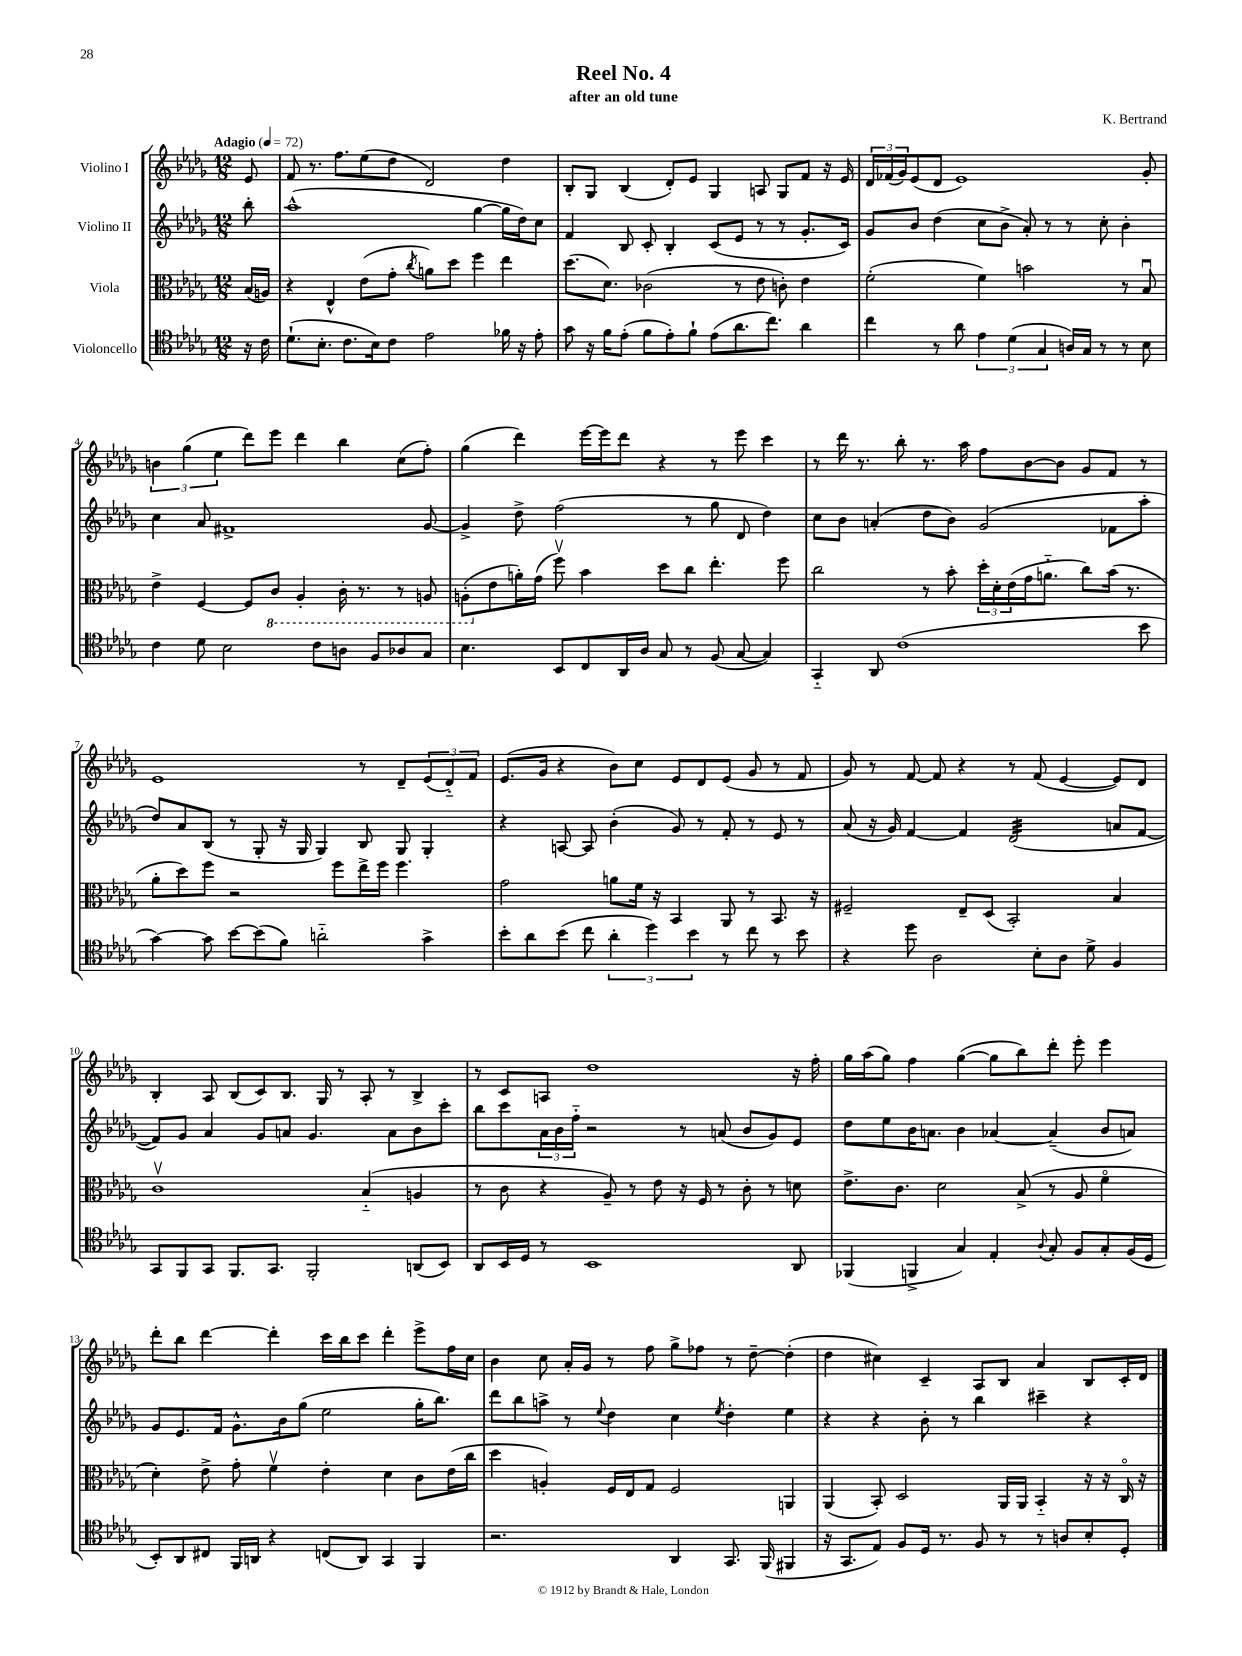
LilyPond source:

\header { title = "Reel No. 4" composer = "K. Bertrand" subtitle = "after an old tune" }
<<
\new StaffGroup <<
\new Staff = "s0" \with { instrumentName = "Violino I" } {
    \clef treble \key des \major \numericTimeSignature \time 12/8 \partial 8 \tempo "Adagio" 4 = 72
    ees'8 |
    f'8 r8. f''8. ees''8( des''8 des'2) des''4 |
    bes8-. ges8 bes4( des'8-.) ees'8 ges4 a8 ges8 f'8 r16 ees'16 |
    \tuplet 3/2 { des'16 fes'16( ges'16) } ees'8( des'8 ees'1) ges'8-. |
    \tuplet 3/2 { b'4 ges''4( ees''4 } des'''8) ees'''8 des'''4 bes''4 c''8( f''8-.) |
    ges''4( des'''4) ees'''16~ ees'''16 des'''8 r4 r8 ees'''8 c'''4 |
    r8 des'''16 r8. bes''8-. r8. aes''16 f''8 bes'8~ bes'8 ges'8 f'8 r8 |
    ees'1 r8 des'8-- \tuplet 3/2 { ees'8( des'8-_) f'8 } |
    ees'8.( ges'16 r4 bes'8) c''8 ees'8 des'8 ees'8( ges'8 r8 f'8 |
    ges'8) r8 f'8~ f'8 r4 r8 f'8( ees'4~ ees'8) des'8 |
    bes4-. aes8 bes8( c'8) bes8. ges16 r8 aes8-. r8 bes4-> |
    r8 c'8 a8 des''1 r16 f''16-. |
    ges''16 aes''16( ges''8) f''4 ges''4~( ges''8 bes''8) des'''8-. ees'''8-. ees'''4 |
    des'''8-. bes''8 des'''4~ des'''4-. c'''16 bes''16 c'''8 des'''4-. ees'''8-> f''16 c''16 |
    bes'4 c''8 aes'16-. ges'16 r8 f''8 ges''8-> fes''8 r8 des''8~-- des''4-.( |
    des''4 cis''4) c'4-- aes8 bes8 aes'4 bes8 c'16-. des'16 \bar "|." |
}
\new Staff = "s1" \with { instrumentName = "Violino II" } {
    \clef treble \key des \major \numericTimeSignature \time 12/8 \partial 8
    bes''8-. |
    aes''1-^( ges''4~ ges''16 des''16) c''8 |
    f'4 bes8 c'8-. bes4-. c'8( ees'8 r8 r8 ges'8.-. c'16) |
    ges'8 bes'8 des''4( c''8 bes'8-> aes'8-.) r8 r8 c''8-. bes'4-. |
    c''4 aes'8 fis'1-> ges'8~ |
    ges'4-> des''8-> f''2( r8 ges''8 des'8 des''4) |
    c''8 bes'8 a'4-.( des''8 bes'8) ges'2( fes'8 aes''8-. |
    des''8) aes'8 bes8( r8 ges8-. r16 ges16 ges4) bes8 ges8 ges4-. |
    r4 a8~ a8 bes'4-.( ges'8) r8 f'8-. r8 ees'8 r8 |
    aes'8( r16 ges'16) f'4~ f'4 des'2:32( a'8 f'8~ |
    f'8) ges'8 aes'4 ges'8 a'8 ges'4. a'8 bes'8 c'''8-. |
    bes''8 c'''8 \tuplet 3/2 { aes'16 bes'16 f''16-_ } r2 r8 a'8( bes'8 ges'8) ees'8 |
    des''8 ees''8 bes'16 a'8. bes'4 aes'4~ aes'4--( bes'8 a'8) |
    ges'8 ees'8. f'16 ges'8.-^ bes'16 ges''8( ees''2 ges''16-. bes''8.) |
    des'''8 bes''8 a''8-> r8 \appoggiatura { ees''8 } des''4 c''4 \acciaccatura { ees''8 } des''4-. ees''4 |
    r4 r4 bes'8-. r8 bes''4 cis'''4-- r4 \bar "|." |
}
\new Staff = "s2" \with { instrumentName = "Viola" } {
    \clef alto \key des \major \numericTimeSignature \time 12/8 \partial 8
    bes16( a16) |
    r4 ees4-^ ees'8( ges'8-. \acciaccatura { c''8 } a'8) des''8 f''4 ees''4 |
    des''8.( des'8.) ces'2( r8 ees'8 c'8-.) ees'4 |
    f'2-.( f'4) b'2 r8 bes8\downbow |
    ees'4-> f4~ f8 \ottava #-1 c8 aes,4-. c16-. r8. r8 a,8 |
    a,8-.( \ottava #0 ees'8 a'16-.) ges'16( f''8\upbow) bes'4 des''8 c''8 ees''4.-. f''8 |
    c''2 r8 bes'8-. \tuplet 3/2 { des''16-. des'16-. ees'16( } ges'16 a'8.-_ c''8) bes'16( r8. |
    aes'8-. des''8) f''8 r2 f''8 ees''16-> f''16 f''4. |
    ges'2 a'8 f'16 r16 bes,4 aes,8 r8 bes,8. r16 |
    fis2-- ees8-- des8( bes,2-.) bes4 |
    c'1\upbow bes4-_( a4 |
    r8 c'8 r4 aes8--) r8 ees'8 r16 f16 r8 c'8-. r8 d'8 |
    ees'8.-> c'8. des'2 bes8->( r8 aes8 f'4\flageolet |
    des'4-.) ees'8-> ges'8-. f'4\upbow ees'4-. des'4 c'8 ees'16( c''16 |
    des''4 a4-.) f16 ees16 ges8 f2 a,4 |
    aes,4( bes,8-.) des2 aes,16 aes,16 bes,4-_ r16 r16 c16\flageolet r16 \bar "|." |
}
\new Staff = "s3" \with { instrumentName = "Violoncello" } {
    \clef tenor \key des \major \numericTimeSignature \time 12/8 \partial 8
    r16 c'16 |
    des'8.-!( bes8.-. c'8. bes16) c'8 ees'2 fes'16 r16 ees'8-. |
    ges'8 r16 f'16 ees'8-.( f'8 ees'8-.) f'8-! ees'8( aes'8. c''8.) aes'4 |
    c''4 r8 aes'8 \tuplet 3/2 { ees'4 des'4( ges4 } a16) ges16 r8 r8 bes8 |
    c'4 des'8 bes2 c'8 a8 f8 aes8 ges8 |
    bes4. bes,8 c8 aes,16 aes16 ges8 r8 f8( ges8~ ges4) |
    ges,4-_ aes,8 c'1( bes'8 |
    ges'4~) ges'8 bes'8~ bes'8( f'8) a'2-_ ges'4-> |
    bes'8-. aes'8 bes'8( c''8 \tuplet 3/2 { aes'4-. des''4) bes'4 } r8 c''8 r8 bes'8 |
    r4 des''8 aes2 bes8-. aes8 des'8-> f4 |
    ges,8 f,8 ges,8 f,8. ges,8. f,2-. a,8( bes,8) |
    aes,8 bes,16 des16 r8 bes,1 aes,8 |
    fes,4( f,4-> ges4) ees4-. \appoggiatura { aes8 } ges8-. f8 ges8-. f16( des16 |
    bes,8-.) aes,8 cis8 f,16 a,16 r4 c8( a,8) ges,4 f,4 |
    r2. aes,4 ges,8. f,16( fis,4 |
    r16 ges,8. ees8) f8 des16 r8. f8 r8 r8 a8 bes8-. des8-. \bar "|." |
}
>>
>>
